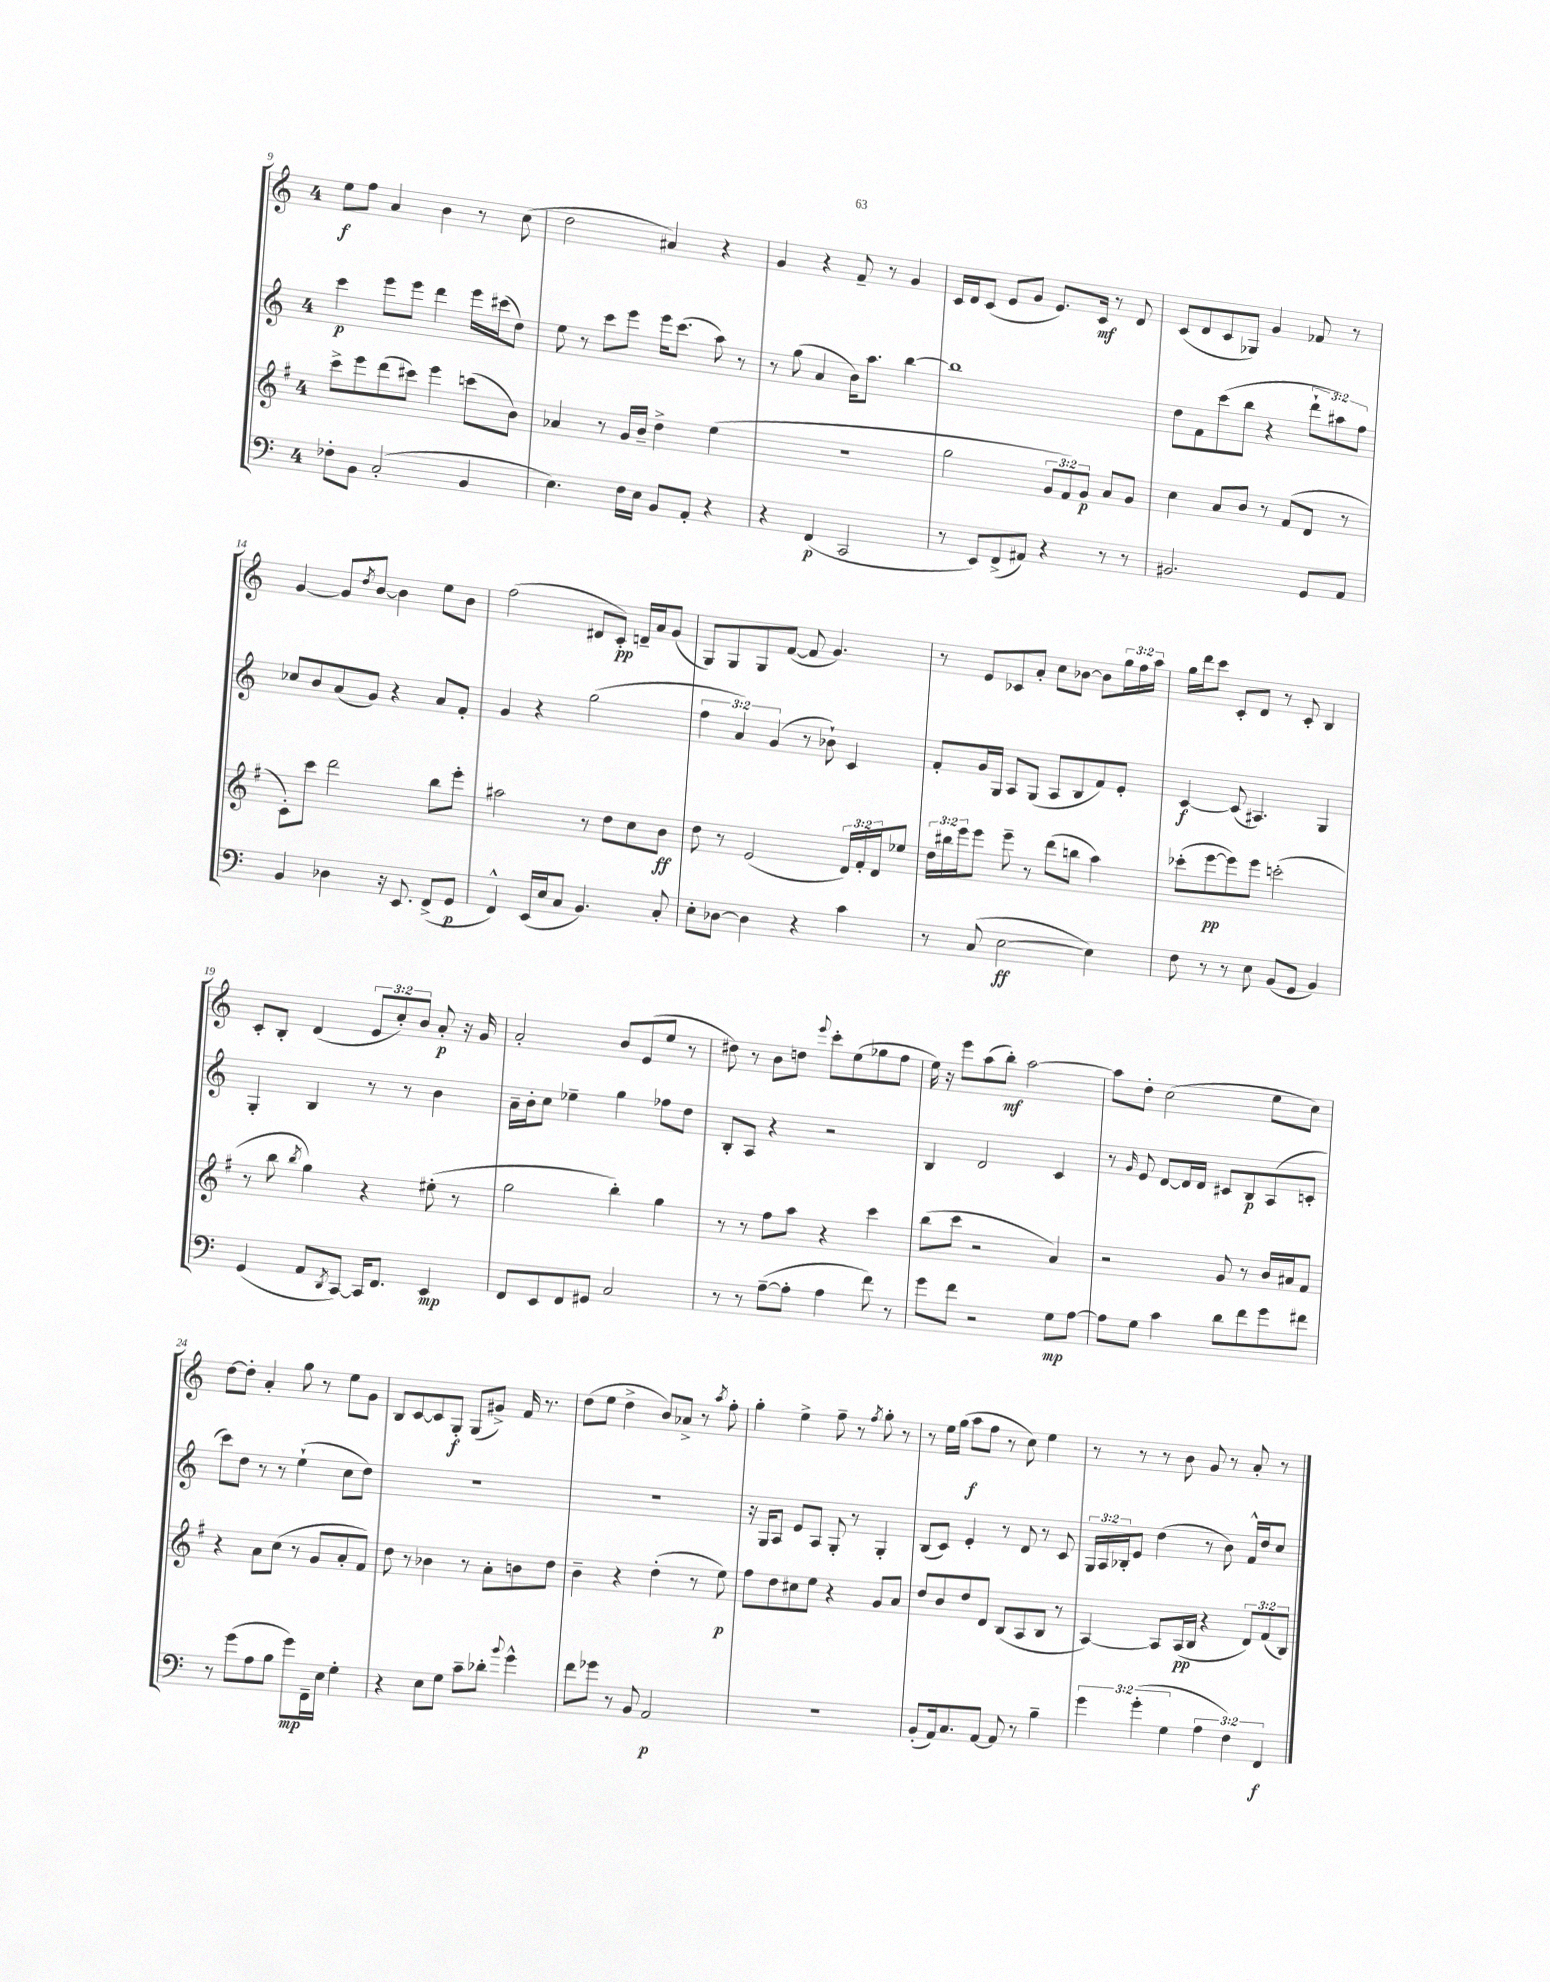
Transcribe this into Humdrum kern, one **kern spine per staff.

**kern	**dynam	**kern	**dynam	**kern	**dynam	**kern	**dynam
*part4	*part4	*part3	*part3	*part2	*part2	*part1	*part1
*staff4	*staff4	*staff3	*staff3	*staff2	*staff2	*staff1	*staff1
*clefF4	*	*clefG2	*	*clefG2	*	*clefG2	*
*k[]	*	*k[f#]	*	*k[]	*	*k[]	*
*M4/4	*	*M4/4	*	*M4/4	*	*M4/4	*
=9	=9	=9	=9	=9	=9	=9	=9
8F-X'\L	.	8ccc^\L	.	4ccc\	p	8ee\L	f
8BB\J	.	8eee\	.	.	.	8ff\J	.
(2C'/	.	(8ddd\	.	8eee\L	.	4a/	.
.	.	8ccc#X\J)	.	8eee\J	.	.	.
.	.	4eee\	.	4ddd\	.	4b\	.
4BB/	.	(8cccn\L	.	16eee\LL	.	8r	.
.	.	.	.	(16ccc#X\J	.	.	.
.	.	8b\J)	.	8dd\J)	.	(8cc\	.
=10	=10	=10	=10	=10	=10	=10	=10
4.E\)	.	4a-X/	.	8ee\	.	2dd\	.
.	.	.	.	8r	.	.	.
.	.	8r	.	8ccc\L	.	.	.
16F\LL	.	16g/LL	.	8eee\J	.	.	.
16E\JJ	.	16b~/JJ	.	.	.	.	.
8BB/L	.	4dd^\	.	16eee\KL	.	4a#X/)	.
.	.	.	.	(8.ccc\J	.	.	.
8AA'/J	.	.	.	.	.	.	.
4r	.	(4ee\	.	8aa\)	.	4r	.
.	.	.	.	8r	.	.	.
=11	=11	=11	=11	=11	=11	=11	=11
4r	.	1r	.	8r	.	4g/	.
.	.	.	.	(8gg\	.	.	.
(4FF/	p	.	.	4a/	.	4r	.
2CC/	.	.	.	16b\KL)	.	8f~/	.
.	.	.	.	8.aa\J	.	.	.
.	.	.	.	.	.	8r	.
.	.	.	.	[4bb\	.	4g/	.
=12	=12	=12	=12	=12	=12	=12	=12
8r	.	2gg\	.	1bb]	.	16c/LL	.
.	.	.	.	.	.	16d/J	.
8EE/L)	.	.	.	.	.	(8c/J	.
(8FF^/	.	.	.	.	.	8e/L	.
8AA#X/J)	.	.	.	.	.	8g/J	.
4r	.	12g/L	.	.	.	8.e/L)	.
.	.	12f#/)	.	.	.	.	.
.	.	12g/J	p	.	.	.	.
.	.	.	.	.	.	16c/Jk	mf
8r	.	8a/L	.	.	.	8r	.
8r	.	8g/J	.	.	.	8d/	.
=13	=13	=13	=13	=13	=13	=13	=13
2.BB#X/	.	4cc\	.	8dd\L	.	(8c/L	.
.	.	.	.	8f\	.	8d/	.
.	.	8a/L	.	(8ccc\	.	8c/	.
.	.	8b/J	.	8bb\J	.	8G-X/J)	.
.	.	8r	.	4r	.	4g/	.
.	.	(8f#/L	.	.	.	.	.
8GG/L	.	8d/J	.	12ddd`\L	.	8f-X/	.
.	.	.	.	12aa#X\)	.	.	.
8AA/J	.	8r	.	.	.	8r	.
.	.	.	.	12ff\J	.	.	.
!!LO:LB:g=z
=14	=14	=14	=14	=14	=14	=14	=14
4BB/	.	8c'\L)	.	8cc-X/L	.	[4g/	.
.	.	8ccc\J	.	8b/	.	.	.
4D-X\	.	2ddd\	.	(8a/	.	8g/L]	.
.	.	.	.	.	.	8qdd/	.
.	.	.	.	8g/J)	.	[8b/J	.
16r	.	.	.	4r	.	4b\]	.
8.EE/	.	.	.	.	.	.	.
(8FF^/L	.	8bb\L	.	8a/L	.	8ee\L	.
8GG/J	p	8eee'\J	.	8f'/J	.	8b\J	.
=15	=15	=15	=15	=15	=15	=15	=15
4FF^^/)	.	2aa#X\	.	4g/	.	(2ff\	.
(16EE/LL	.	.	.	4r	.	.	.
16E/J	.	.	.	.	.	.	.
8C/J	.	.	.	.	.	.	.
4.BB/)	.	8r	.	(2gg\	.	8d#X/L	.
.	.	8dd\L	.	.	.	8c'/J)	pp
.	.	8cc\	.	.	.	16dn~/LL	.
.	.	.	.	.	.	16a/J	.
8C'/	.	8b\J	ff	.	.	(8g/J	.
=16	=16	=16	=16	=16	=16	=16	=16
8E'\L	.	8dd\	.	6ff\	.	8G/L)	.
[8D-X\J	.	8r	.	.	.	8G/	.
.	.	.	.	6a/)	.	.	.
4D-\]	.	(2e/	.	.	.	8G/	.
.	.	.	.	(6g/	.	.	.
.	.	.	.	.	.	([8f/J	.
4r	.	.	.	8r	.	8f/]	.
.	.	.	.	8b-X`\)	.	4.g/)	.
4c\	.	24d/LL)	.	4c/	.	.	.
.	.	24f#'/	.	.	.	.	.
.	.	24d/J	.	.	.	.	.
.	.	8ee-X/J	.	.	.	.	.
=17	=17	=17	=17	=17	=17	=17	=17
8r	.	24dd\LL	.	8f'/L	.	8r	.
.	.	24bb#X\	.	.	.	.	.
.	.	24eee\J	.	.	.	.	.
(8C/	.	8eee\J	.	16g/L	.	8e/L	.
.	.	.	.	16G/JJ	.	.	.
[2E\	ff	8eee~\	.	8A/L	.	8c-X/	.
.	.	8r	.	(8G/J	.	8a'/J	.
.	.	(8ddd\L	.	8A/L	.	8cc\L	.
.	.	8bbn\J	.	8B/	.	[8b-X\J	.
4E\])	.	4aa\)	.	8f/)	.	8b-\L]	.
.	.	.	.	8e'/J	.	24gg\L	.
.	.	.	.	.	.	24ff\	.
.	.	.	.	.	.	24aa\JJ	.
=18	=18	=18	=18	=18	=18	=18	=18
8F\	.	(8ccc-X'\L	.	[4c/	f	16gg\LL	.
.	.	.	.	.	.	16ddd\J	.
8r	.	[8eee\	pp	.	.	8ccc\J	.
8r	.	8eee\])	.	(8c/]	.	8c'/L	.
8E\	.	8eee\J	.	4.A#X/)	.	8d/J	.
(8BB/L	.	(2cccn'\	.	.	.	8r	.
8GG/J	.	.	.	.	.	8c'/	.
4BB/)	.	.	.	4G/	.	4B/	.
!!LO:LB:g=z
=19	=19	=19	=19	=19	=19	=19	=19
(4GG/	.	8r	.	4G'/	.	8c'/L	.
.	.	8bb\	.	.	.	8B'/J	.
.	.	8qbb/	.	.	.	.	.
8AA/L	.	4gg\)	.	4B/	.	(4d/	.
8qDD/	.	.	.	.	.	.	.
[8CC/J)	.	.	.	.	.	.	.
16CC/KL]	.	4r	.	8r	.	12e/L	.
8.FF/J	.	.	.	.	.	.	.
.	.	.	.	.	.	12cc'/)	.
.	.	.	.	8r	.	.	.
.	.	.	.	.	.	12b/J	.
4EE/	mp	(8ee#X'\	.	4b\	.	8a'/	p
.	.	8r	.	.	.	16r	.
.	.	.	.	.	.	16g/	.
=20	=20	=20	=20	=20	=20	=20	=20
8FF/L	.	2gg\	.	16a~\LL	.	2a'/	.
.	.	.	.	16b'\J	.	.	.
8EE/	.	.	.	8cc\J	.	.	.
8FF/	.	.	.	4ee-X~\	.	.	.
8GG#X/J	.	.	.	.	.	.	.
2C/	.	4bb'\)	.	4gg\	.	8b/L	.
.	.	.	.	.	.	(8e/	.
.	.	4gg\	.	8ff-X\L	.	8ee/J	.
.	.	.	.	8dd\J	.	8r	.
=21	=21	=21	=21	=21	=21	=21	=21
8r	.	8r	.	8B'/L	.	8dd#X\)	.
8r	.	8r	.	8A/J	.	8r	.
([8A~\L	.	8ff#\L	.	4r	.	8b\L	.
8A'\J]	.	8aa\J	.	.	.	8ddn\J	.
.	.	.	.	.	.	8qqeee/	.
4A\	.	4r	.	2r	.	8ccc'\L	.
.	.	.	.	.	.	(8ee\	.
8f\)	.	4ccc\	.	.	.	8gg-X\	.
8r	.	.	.	.	.	8ff\J	.
=22	=22	=22	=22	=22	=22	=22	=22
8g\L	.	(8bb\L	.	4B/	.	16ee\)	.
.	.	.	.	.	.	16r	.
8f\J	.	8ccc\J	.	.	.	8eee\L	.
2r	.	2r	.	2d/	.	(8aa\	.
.	.	.	.	.	.	8bb'\J)	mf
.	.	.	.	.	.	[2aa\	.
8G\L	mp	4a/)	.	4c/	.	.	.
[8A\J	.	.	.	.	.	.	.
=23	=23	=23	=23	=23	=23	=23	=23
8A\L]	.	2r	.	8r	.	8aa\L]	.
.	.	.	.	16qqg/	.	.	.
8G\J	.	.	.	8e/	.	8dd'\J	.
4c\	.	.	.	[8d/L	.	(2cc\	.
.	.	.	.	16d/L]	.	.	.
.	.	.	.	16d/JJ	.	.	.
8d\L	.	8g/	.	8c#X/L	.	.	.
8f\	.	8r	.	8B/	p	.	.
8g\	.	16b/LL	.	(8A/	.	8ee\L	.
.	.	16a#X/J	.	.	.	.	.
8f#X\J	.	8f#/J	.	8cn'/J	.	8cc\J)	.
!!LO:LB:g=z
=24	=24	=24	=24	=24	=24	=24	=24
8r	.	4r	.	8ccc\L)	.	[8dd\L	.
(8g\L	.	.	.	8dd\J	.	8dd'\J]	.
8A\	.	8a\L	.	8r	.	4a'/	.
8B\J	.	(8cc\J	.	8r	.	.	.
8g\L)	mp	8r	.	(4ee`\	.	8gg\	.
16FF~\L	.	8g/L	.	.	.	8r	.
16E\JJ	.	.	.	.	.	.	.
4G'\	.	8a'/	.	8cc\L	.	8ee\L	.
.	.	8f#/J)	.	8dd\J)	.	8g\J	.
=25	=25	=25	=25	=25	=25	=25	=25
4r	.	8dd\	.	1r	.	8B/L	.
.	.	8r	.	.	.	[8c/	.
8E\L	.	4b-X\	.	.	.	8c/]	.
8G\J	.	.	.	.	.	8G'/J	f
8c~\L	.	8r	.	.	.	(8G/L	.
8d-X'\J	.	8a'\L	.	.	.	8g#X^/J)	.
8qqb/	.	.	.	.	.	.	.
4g^^\	.	8bn\	.	.	.	16f/	.
.	.	.	.	.	.	8.r	.
.	.	8dd\J	.	.	.	.	.
=26	=26	=26	=26	=26	=26	=26	=26
8f\L	.	4b~\	.	1r	.	(8dd\L	.
8g-X\J	.	.	.	.	.	8ee\J	.
8r	.	4r	.	.	.	4dd^\	.
8BB/	.	.	.	.	.	.	.
2AA/	p	(4dd'\	.	.	.	8b/L)	.
.	.	.	.	.	.	8a-X^/J	.
.	.	8r	.	.	.	8r	.
.	.	.	.	.	.	8qaa/	.
.	.	8ee\)	p	.	.	8ff'\	.
=27	=27	=27	=27	=27	=27	=27	=27
1r	.	8ff#\L	.	16r	.	4gg'\	.
.	.	.	.	16G/KL	.	.	.
.	.	8dd\	.	8A/J	.	.	.
.	.	8cc#X\	.	8e/L	.	4ee^\	.
.	.	8ee\J	.	8A/J	.	.	.
.	.	4r	.	8G'/	.	8ff~\	.
.	.	.	.	8r	.	8r	.
.	.	.	.	.	.	8qff/	.
.	.	8g/L	.	4G'/	.	8gg'\	.
.	.	8a/J	.	.	.	8r	.
=28	=28	=28	=28	=28	=28	=28	=28
(8BB'/L	.	8dd/L	.	(8B/L	.	8r	.
16AA/k)	.	8b/	.	8c/J)	.	16ee\LL	.
8.C/	.	.	.	.	.	(16gg\JJ	.
.	.	8dd/	.	4e'/	.	8aa\L	f
[8AA/J	.	8d/J	.	.	.	8ff\J	.
8AA/]	.	(8B/L	.	8r	.	8r	.
8r	.	8A/	.	8d/	.	8cc\)	.
4B~\	.	8B/J	.	8r	.	4ee\	.
.	.	8r	.	8c/	.	.	.
=29	=29	=29	=29	=29	=29	=29	=29
6g\	.	[4A/)	.	24G/LL	.	8r	.
.	.	.	.	24A/	.	.	.
.	.	.	.	24B-X'/J	.	.	.
.	.	.	.	8e/J	.	8r	.
(6g'\	.	.	.	.	.	.	.
.	.	8A/L]	.	(4dd\	.	8r	.
6G\	.	.	.	.	.	.	.
.	.	(16A/L	pp	.	.	8b\	.
.	.	16B/JJ	.	.	.	.	.
6A\	.	4r	.	8r	.	8g/	.
.	.	.	.	8b\)	.	8r	.
6F\)	.	.	.	.	.	.	.
.	.	12d/L)	.	16f^^/LL	.	8a'/	.
.	.	.	.	16dd/J	.	.	.
6FF/	f	(12f#/	.	.	.	.	.
.	.	.	.	8cc/J	.	8r	.
.	.	12B/J)	.	.	.	.	.
==	==	==	==	==	==	==	==
*-	*-	*-	*-	*-	*-	*-	*-
